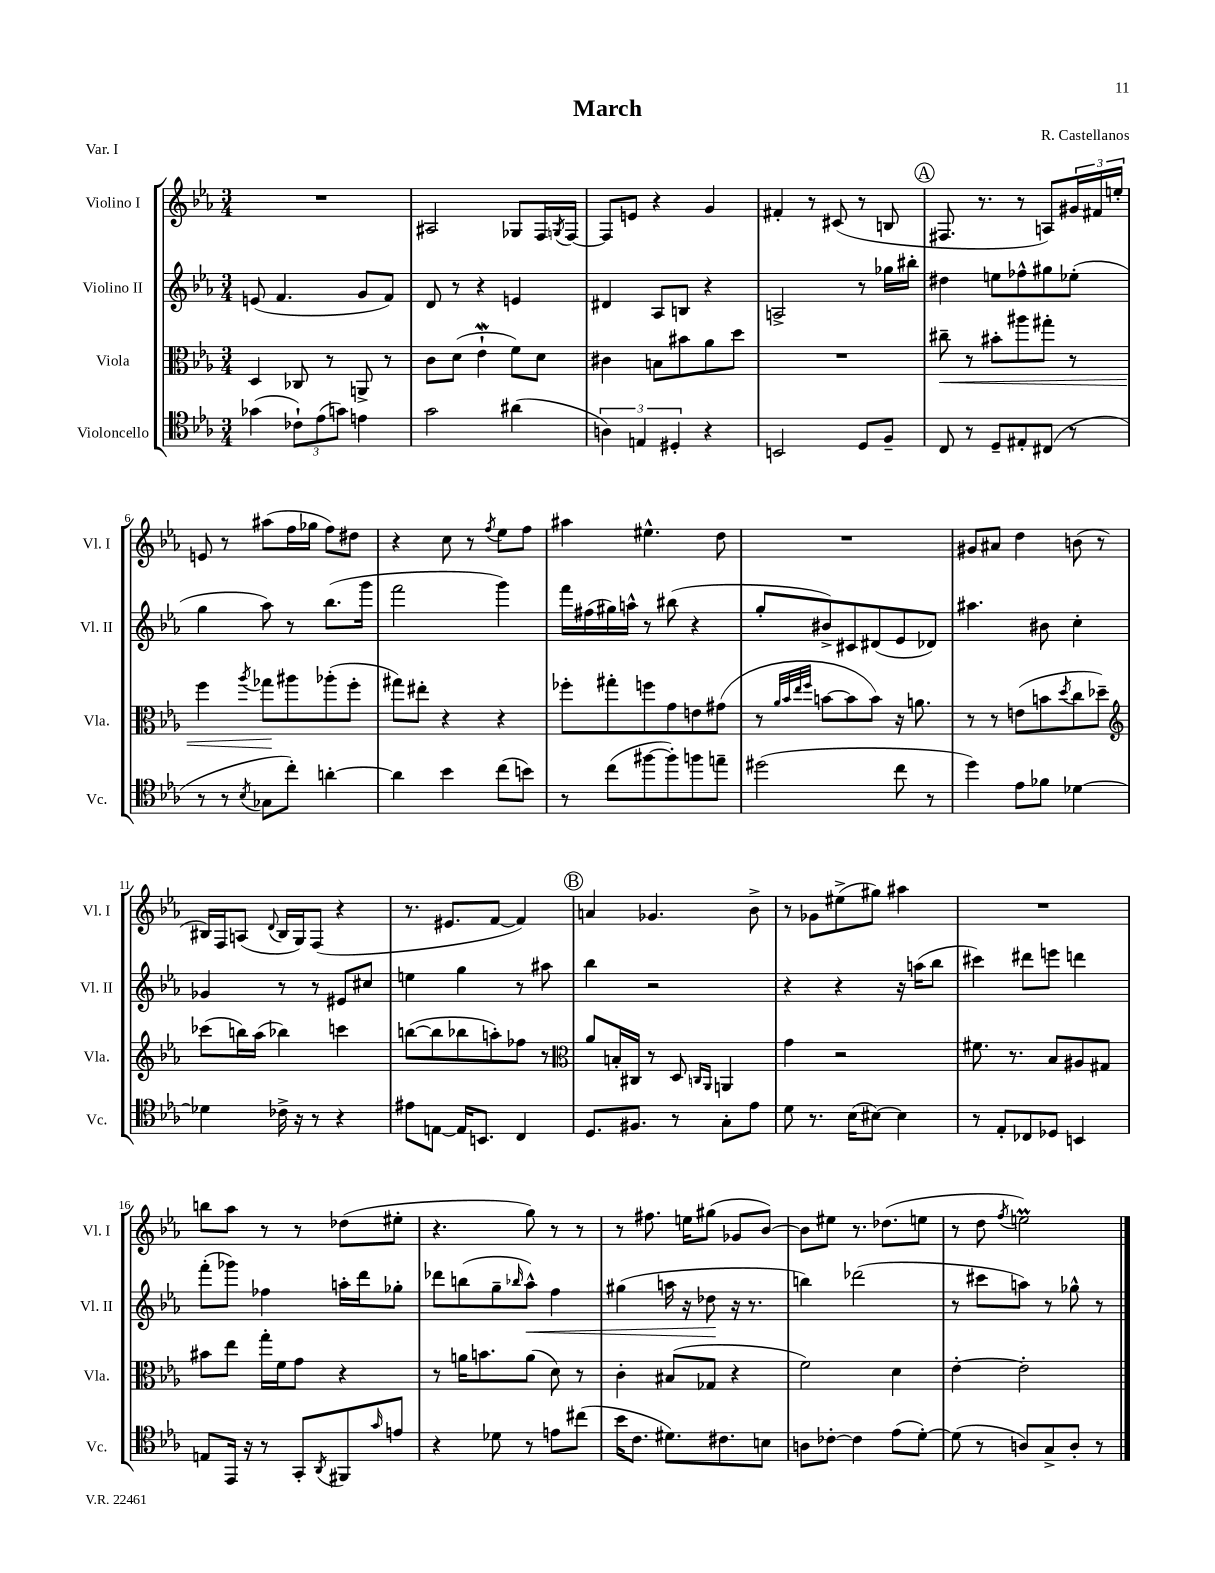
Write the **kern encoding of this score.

**kern	**kern	**dynam	**kern	**dynam	**kern
*part4	*part3	*part3	*part2	*part2	*part1
*staff4	*staff3	*staff3	*staff2	*staff2	*staff1
*I"Violoncello	*I"Viola	*	*I"Violino II	*	*I"Violino I
*I'Vc.	*I'Vla.	*	*I'Vl. II	*	*I'Vl. I
*clefC4	*clefC3	*	*clefG2	*	*clefG2
*k[b-e-a-]	*k[b-e-a-]	*	*k[b-e-a-]	*	*k[b-e-a-]
*M3/4	*M3/4	*	*M3/4	*	*M3/4
=1	=1	=1	=1	=1	=1
(4g-X\	4D/	.	(8en/	.	2.r
.	.	.	4.f/	.	.
12c-X`\L)	8C-X/	.	.	.	.
(12e-\	.	.	.	.	.
.	8r	.	.	.	.
12gn\J)	.	.	.	.	.
4en\	8AAn^/	.	8g/L	.	.
.	8r	.	8f/J)	.	.
=2	=2	=2	=2	=2	=2
2g\	8c\L	.	8d/	.	2A#X/
.	(8d\J	.	8r	.	.
.	4e-w`\	.	4r	.	.
(4a#X\	8f\L)	.	4en/	.	8G-X/L
.	8d\J	.	.	.	16F/L
.	.	.	.	.	8qGn/
.	.	.	.	.	[16F/JJ
=3	=3	=3	=3	=3	=3
6An\)	4c#X\	.	4d#X/	.	8F/L]
.	.	.	.	.	8en/J
6En/	.	.	.	.	.
.	8Bn\L	.	8A-/L	.	4r
6D#X'/	.	.	.	.	.
.	8b#X\	.	8Bn/J	.	.
4r	8a-\	.	4r	.	4g/
.	8dd\J	.	.	.	.
=4	=4	=4	=4	=4	=4
2BBn/	2.r	.	2An^/	.	4f#X'/
.	.	.	.	.	8r
.	.	.	.	.	(8c#X/
8D/L	.	.	8r	.	8r
8F~/J	.	.	16gg-X\LL	.	8Bn/
.	.	.	16bb#X'\JJ	.	.
!!LO:REH:place=s1:t=A
=5	=5	=5	=5	=5	=5
!	!	!LO:HP:b	!	!	!
8C/	8cc#X~\	<	4dd#X\	.	8.F#X/
8r	8r	.	.	.	.
.	.	.	.	.	8.r
8D~/L	8b#X'\L	.	8een\L	.	.
8E#X'/	8aa#X\	.	8ff-X^^\	.	8r
(8C#X/J	8gg#X'\J	.	8gg#X\	.	8An/L)
8r	8r	.	(8ee-X'\J	.	24g#X/L
.	.	.	.	.	24f#X/
.	.	.	.	.	24een'/JJ
!!LO:LB:g=z
=6	=6	=6	=6	=6	=6
8r	4ff\	.	4gg\	.	8en/
8r	.	.	.	.	8r
8qB-/	8qaa-/	.	.	.	.
8G-X\L	8gg-X\L	.	8aa-\)	.	(8aa#X\L
8cc'\J)	8aa#X\	[	8r	.	16ff\L
.	.	.	.	.	16gg-X\JJ
[4an'\	(8aa-X'\	.	(8.bb-\L	.	8ff\L)
.	8ff'\J	.	.	.	8dd#X\J
.	.	.	16ggg\Jk	.	.
=7	=7	=7	=7	=7	=7
4a\]	8gg#X\L)	.	2fff\	.	4r
.	8ee#X'\J	.	.	.	.
4b-\	4r	.	.	.	8cc\
.	.	.	.	.	8r
.	.	.	.	.	8qff/
(8cc\L	4r	.	4ggg\)	.	8ee-\L
8bn\J)	.	.	.	.	8ff\J
=8	=8	=8	=8	=8	=8
8r	8ff-X'\L	.	16fff\LL	.	4aa#X\
.	.	.	(16ff#X\	.	.
(8cc\L	8gg#X'\	.	16gg#X\)	.	.
.	.	.	16aan^^\JJ	.	.
[8ff#X\	8ffn\	.	8r	.	4.ee#X^^\
8ff#'\])	8g\	.	(8bb#X\	.	.
8ffn\	8en\	.	4r	.	.
8een~\J	(8g#X\J	.	.	.	8dd\
=9	=9	=9	=9	=9	=9
(2dd#X\	8r	.	8gg'/L	.	2.r
.	32qqa-/LLL	.	.	.	.
.	32qqb-/	.	.	.	.
.	32qqee-/	.	.	.	.
.	32qqff/JJJ	.	.	.	.
.	[8bn\L	.	8b#X^/)	.	.
.	8b\]	.	8c#X/	.	.
.	8b\J)	.	(8d#X/	.	.
8cc\	16r	.	8e-/	.	.
.	8.an\	.	.	.	.
8r	.	.	8d-X/J)	.	.
=10	=10	=10	=10	=10	=10
4dd\)	8r	.	4.aa#X\	.	8g#X/L
.	8r	.	.	.	8a#X/J
8e-\L	(8en\L	.	.	.	4dd\
8f-X\J	8bn\	.	8b#X\	.	.
.	8qdd/	.	.	.	.
[4d-X\	8cc\	.	4cc'\	.	(8bn\
.	8dd-X~\J)	.	.	.	8r
!!LO:LB:g=z
=11	=11	=11	=11	=11	=11
*	*clefG2	*	*	*	*
4d-X\]	(8ccc-X\L	.	4g-X/	.	16B#X/LL)
.	.	.	.	.	16F/J
.	16bbn\L)	.	.	.	(8An/J
.	(16aa-\JJ	.	.	.	.
.	.	.	.	.	8qqd/
16c-X^\	4bb-X\)	.	8r	.	16B#/LL
16r	.	.	.	.	16G/J)
8r	.	.	8r	.	(8F/J
4r	4cccn\	.	8e#X/L	.	4r
.	.	.	8cc#X/J	.	.
=12	=12	=12	=12	=12	=12
8e#X\L	([8bbn\L	.	4een\	.	8.r
[8En\J	8bb\]	.	.	.	.
.	.	.	.	.	8.e#X/L
16E/KL]	8bb-X\	.	4gg\	.	.
8.BBn/J	.	.	.	.	.
.	8aan'\)	.	.	.	[8f/J
4C/	8ff-X\J	.	8r	.	4f/])
.	8r	.	8aa#X\	.	.
!!LO:REH:place=s1:t=B
=13	=13	=13	=13	=13	=13
*	*clefC3	*	*	*	*
8.D/L	8a-/L	.	4bb-\	.	4an/
.	16Bn'/L	.	.	.	.
8.F#X/J	16C#X/JJ	.	.	.	.
.	8r	.	2r	.	4.g-X/
8r	8D/	.	.	.	.
.	16qqCn/LL	.	.	.	.
.	16qqAA-/JJ	.	.	.	.
8G'\L	4AAn/	.	.	.	.
8e-\J	.	.	.	.	8b-^\
=14	=14	=14	=14	=14	=14
8d\	4g\	.	4r	.	8r
8.r	.	.	.	.	8g-X\L
.	2r	.	4r	.	(8ee#X^\
(16B-\KL	.	.	.	.	.
[8B#X\J)	.	.	.	.	8gg#X\J)
4B#\]	.	.	16r	.	4aa#X\
.	.	.	(16aan\KL	.	.
.	.	.	8bb-\J	.	.
=15	=15	=15	=15	=15	=15
8r	8.f#X\	.	4ccc#X\)	.	2.r
8E-'/L	.	.	.	.	.
.	8.r	.	.	.	.
8C-X/	.	.	8ddd#X\L	.	.
8D-X/J	8B-/L	.	8eeen\J	.	.
4BBn/	8A#X/	.	4dddn\	.	.
.	8G#X/J	.	.	.	.
!!LO:LB:g=z
=16	=16	=16	=16	=16	=16
8En/L	8b#X\L	.	(8fff'\L	.	8bbn\L
16EE-/Jk	8ee-\J	.	8ggg-X\J)	.	8aa-\J
16r	.	.	.	.	.
8r	16gg'\LL	.	4ff-X\	.	8r
.	16f\J	.	.	.	.
8GG'/L	8g\J	.	.	.	8r
8qAA-/	.	.	.	.	.
8FF#X/	4r	.	16aan'\LL	.	(8dd-X\L
.	.	.	16ddd\J	.	.
16qqg/	.	.	.	.	.
8en/J	.	.	8gg-X'\J	.	8ee#X'\J
=17	=17	=17	=17	=17	=17
4r	8r	.	8ddd-X\L	.	4.r
.	16an\KL	.	(8bbn\	.	.
.	8.bn\	.	.	.	.
8d-X\	.	.	8gg~\	.	.
.	.	.	16qqbb-X/	.	.
!	!	!	!	!LO:HP:b	!
8r	(8a\J	.	8aa-^^\J)	<	8gg\)
8en\L	8d\)	.	4ff\	.	8r
(8cc#X\J	8r	.	.	.	8r
=18	=18	=18	=18	=18	=18
16b-\KL	4c'\	.	(4gg#X\	.	8r
8.c\J	.	.	.	.	.
.	.	.	.	.	8.ff#X\
8.d#X\L)	(8B#X/L	.	16aan\	.	.
.	.	.	16r	.	16een\KL
.	8G-X/J	.	8dd-X\	.	(8gg#X\J
8.c#X\	.	.	.	.	.
.	4r	.	16r	[	8g-X/L
.	.	.	8.r	.	.
8Bn\J	.	.	.	.	[8b-/J)
=19	=19	=19	=19	=19	=19
8An\L	2f\)	.	4bbn\)	.	8b-\L]
[8c-X'\J	.	.	.	.	8ee#X\J
4c-\]	.	.	(2ddd-X\	.	8.r
.	.	.	.	.	(8.dd-X\L
(8e-\L	4d\	.	.	.	.
[8d'\J)	.	.	.	.	8een\J
=20	=20	=20	=20	=20	=20
(8d\]	[4e-'\	.	8r	.	8r
8r	.	.	8ccc#X\L	.	8dd\
.	.	.	.	.	8qff/
8An/L)	2e-'\]	.	8aan\J)	.	2eenm\)
8G^/	.	.	8r	.	.
8A'/J	.	.	8gg-X^^\	.	.
8r	.	.	8r	.	.
==	==	==	==	==	==
*-	*-	*-	*-	*-	*-
